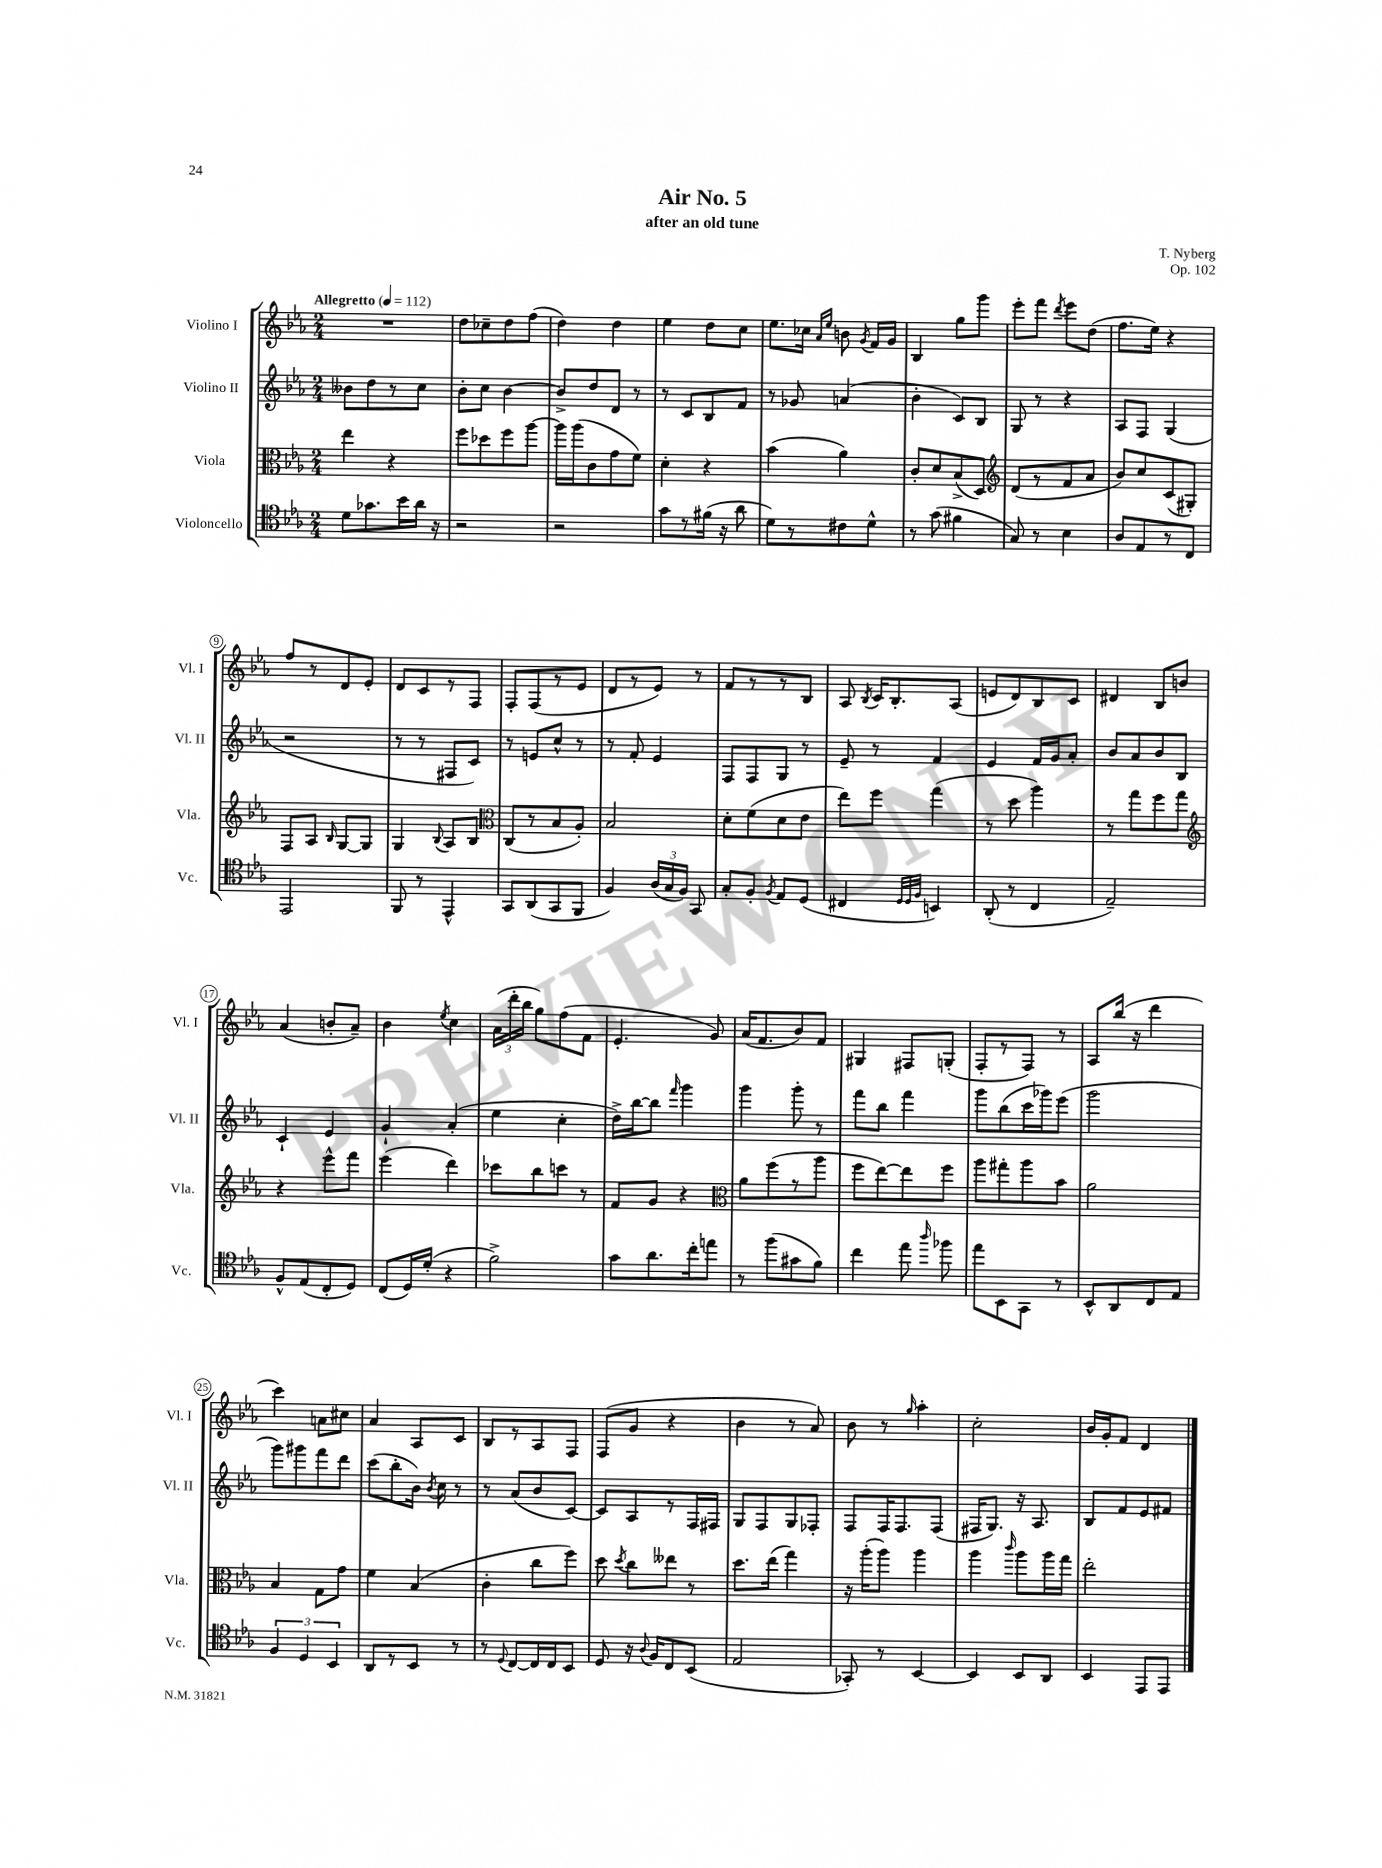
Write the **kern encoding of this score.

**kern	**kern	**kern	**kern
*staff4	*staff3	*staff2	*staff1
*clefC4	*clefC3	*clefG2	*clefG2
*k[b-e-a-]	*k[b-e-a-]	*k[b-e-a-]	*k[b-e-a-]
*M2/4	*M2/4	*M2/4	*M2/4
*MM112	*MM112	*MM112	*MM112
8d\L	4ee-\	8b--\L	2r
8.g-\	.	8dd\	.
.	4r	8r	.
16b-\L	.	.	.
16a-\JJ	.	8cc\J	.
16r	.	.	.
=	=	=	=
2r	8ff\L	8b-'\L	8dd\L
.	8dd-\	8cc\J	8cc-~\
.	8ff\	[4b-\	8dd\
.	[8aa-\J	.	(8ff\J
=	=	=	=
2r	16aa-\]LL	8b-^/]L	4dd\)
.	(16aa-\J	.	.
.	8c\	8dd/	.
.	8g\	8d/J	4dd\
.	8f\J)	8r	.
=	=	=	=
8g\L	4d'\	8r	4ee-\
8r	.	8c/L	.
(16f#\Jk	4r	8B-/	8dd\L
16r	.	.	.
8a-\	.	8f/J	8cc\J
=	=	=	=
8d\L)	(4b-\	8r	8.ee-\L
8r	.	8g-/	.
.	.	.	16cc-\Jk
.	.	.	16qqa-/LL
.	.	.	16qqee-/JJ
8c#\	4a-\)	(4a/	8b\
.	.	.	8qg/
8d^^\J	.	.	16f/LL
.	.	.	16g/JJ
=	=	=	=
8r	8c'/L	4b-'\	4B-/
(8g\	8d/	.	.
4f#\	(8B-^/	8c/L)	8gg\L
.	8D/J)	8B-/J	8ggg\J
=	=	=	=
*	*clefG2	*	*
8G/)	(8d/L	8G/	8eee-'\L
8r	8r	8r	8fff\J
.	.	.	8qddd/
4B-\	8f/	4r	8eee-\L
.	8a-/J	.	(8dd\J
=	=	=	=
8A-/L	8b-/L)	8A-/L	8.ff\L
8E-/	8cc/	8F/J	.
.	.	.	16ee-\Jk)
8r	(8c/	(4G/	4r
8C/J	8G#'/J)	.	.
=	=	=	=
2EE-/	8F/L	2r	8ff/L
.	8A-/J	.	8r
.	16qqB-/	.	.
.	[8G/L	.	8d/
.	8G/]J	.	8e-'/J
=	=	=	=
8FF/	4G/	8r	8d/L
8r	.	8r	8c/
.	8qqB-/	.	.
4EE-^^/	8A-/L	8F#/L	8r
.	8B-/J	8c/J)	8F/J
=	=	=	=
*	*clefC3	*	*
8GG/L	(8C/L	8r	8F'/L
(8AA-/	8r	8e/L	(8F/
8GG/	8B-/	8cc^^/J	8r
8FF/J	8A-'/J)	8r	8e-/J
=	=	=	=
4F/)	2B-/	8r	8d/L
.	.	8f'/	8r
(24A-/LL	.	4e-/	8e-/J)
24G/	.	.	.
24F/JJ)	.	.	.
8GG/	.	.	8r
=	=	=	=
8G'/L	8d'\L	8F/L	8f/L
8F'/J	(8f\	8F/	8r
8qF/	.	.	.
8E-/L	8d\	8G/J	8r
(8D/J	8e-\J	8r	8B-/J
=	=	=	=
4C#/	8ee-\L)	8e-~/	8A-/
.	.	.	8qB-/
.	8ff\J	8r	16c/LK
.	.	.	8.B-'/
32qqD/LLL	.	.	.
32qqD/	.	.	.
32qqF/JJJ	.	.	.
4BB/)	(4gg\	4f/	.
.	.	.	(8A-/J
=	=	=	=
(8AA-'/	8r	4e-/	8e/L
8r	8dd\	.	8d/)
4C/	4aa-\)	16f/LL	8B-/
.	.	16g/J	.
.	.	8a-'/J	8c/J
=	=	=	=
2E-~/)	8r	8b-/L	4d#/
.	8gg\L	8a-/	.
.	8ff\	8b-/	8B-/L
.	8gg\J	8B-/J	8b/J
=	=	=	=
*	*clefG2	*	*
8F^^/L	4r	4c`/	(4a-/
(8E-/	.	.	.
8C'/	8eee-^^\L	4e-/	8b'/L
8D/J)	8fff\J	.	8a-~/J)
=	=	=	=
(8C/L	(4eee-\	4g`/	4b-\
16D/L)	.	.	.
(16d'/JJ	.	.	.
.	.	.	8qee-/
4r	4ddd\)	(4a-'/	4cc\
=	=	=	=
2f^\)	8ccc-\L	4ee-\	(24a-\LL
.	.	.	24ddd'\
.	.	.	24bb-\JJ
.	8bb-\	.	8gg\L)
.	8ccc\J	4cc'\	(8ff\
.	8r	.	8f\J
=	=	=	=
8g\L	8f/L	16dd^\LL)	4.e-'/
.	.	[16bb-\J	.
8.a-\	8g/J	8bb-\]J	.
.	.	16qqfff/	.
.	4r	4ggg\	.
16cc'\k	.	.	.
8ee\J	.	.	8g/)
=	=	=	=
*	*clefC3	*	*
8r	8a-\L	4ggg\	(16a-/LK
.	.	.	8.f/
(8ff\L	(8ff\	.	.
8g#\	8r	8ggg'\	8b-/)
8f\J)	8aa-\J	8r	8f/J
=	=	=	=
4cc\	8ff\L	8fff\L	4G#/
.	[8ee-\)	8bb-\J	.
8ee-\	8ee-\]	4fff\	8F#/L
16qqaa-/	.	.	.
8ff-\	8ff\J	.	(8G'/J
=	=	=	=
8ee-\L	8aa-\L	8ggg\L	8F'/L
8BB-\	8gg#'\	(8bb-\	8r
8GG\J	8aa-\	16ccc\L	8F/J)
.	.	16ggg-\J)	.
8r	8b-\J	(8eee-\J	8r
=	=	=	=
8BB-^^/L	2a-\	2ggg\	8A-/L
8AA-/	.	.	(16bb-/Jk
.	.	.	16r
8C/	.	.	4ddd\
8E-/J	.	.	.
=	=	=	=
6F/	4B-/	8ggg\L)	4ccc\)
.	.	8ggg#\	.
6D/	.	.	.
.	8G\L	8fff\	8a\L
6BB-/	.	.	.
.	8g\J	8ddd\J	8cc#\J
=	=	=	=
8AA-/L	4f\	(8ccc\L	4a-/
8r	.	8bb-'\	.
8BB-/J	(4B-/	16b-\Jk)	8A-/L
.	.	8qb-/	.
.	.	16cc\	.
8r	.	8r	8c/J
=	=	=	=
8r	4c'\	8r	8B-/L
8qqD/	.	.	.
[8C/L	.	(8a-/L	8r
16C/]L	8cc\L	8b-/	8A-/
16C/J	.	.	.
8BB-/J	8ff\J)	[8c/J)	8F/J
=	=	=	=
8D/	8dd\	8c/]L	(8F/L
.	8qdd/	.	.
16r	8cc\L	8A-/	8g/J
8qqA-/	.	.	.
16F/LK	.	.	.
8C/	8ee--\J	8r	4r
(8BB-/J	8r	16F/L	.
.	.	16F#/JJ	.
=	=	=	=
2E-/	8.dd\L	8G/L	4b-\
.	.	8F/	.
.	(16ee-\Jk	.	.
.	4gg\)	8G/	8r
.	.	8F-'/J	8a-/)
=	=	=	=
8GG-'/)	16r	8F/L	8b-\
.	(16aa-'\LK	.	.
8r	8aa-\J)	16F/K	8r
.	.	8.F/	.
.	.	.	16qqgg/
[4BB-/	4aa-\	.	4aa-'\
.	.	(8F/J	.
=	=	=	=
4BB-/]	4aa-\	16F#/LK	2cc'\
.	.	8.G/J)	.
.	16qqccc/	.	.
8BB-/L	8aa-\L	16r	.
.	.	8.A-/	.
8AA-/J	16aa-\L	.	.
.	16gg\JJ	.	.
=	=	=	=
4BB-/	2ee-'\	8B-/L	16b-/LL
.	.	.	16g'/J
.	.	8f/	8f/J
8EE-/L	.	8e-/	4d/
8EE-/J	.	8f#/J	.
==	==	==	==
*-	*-	*-	*-
